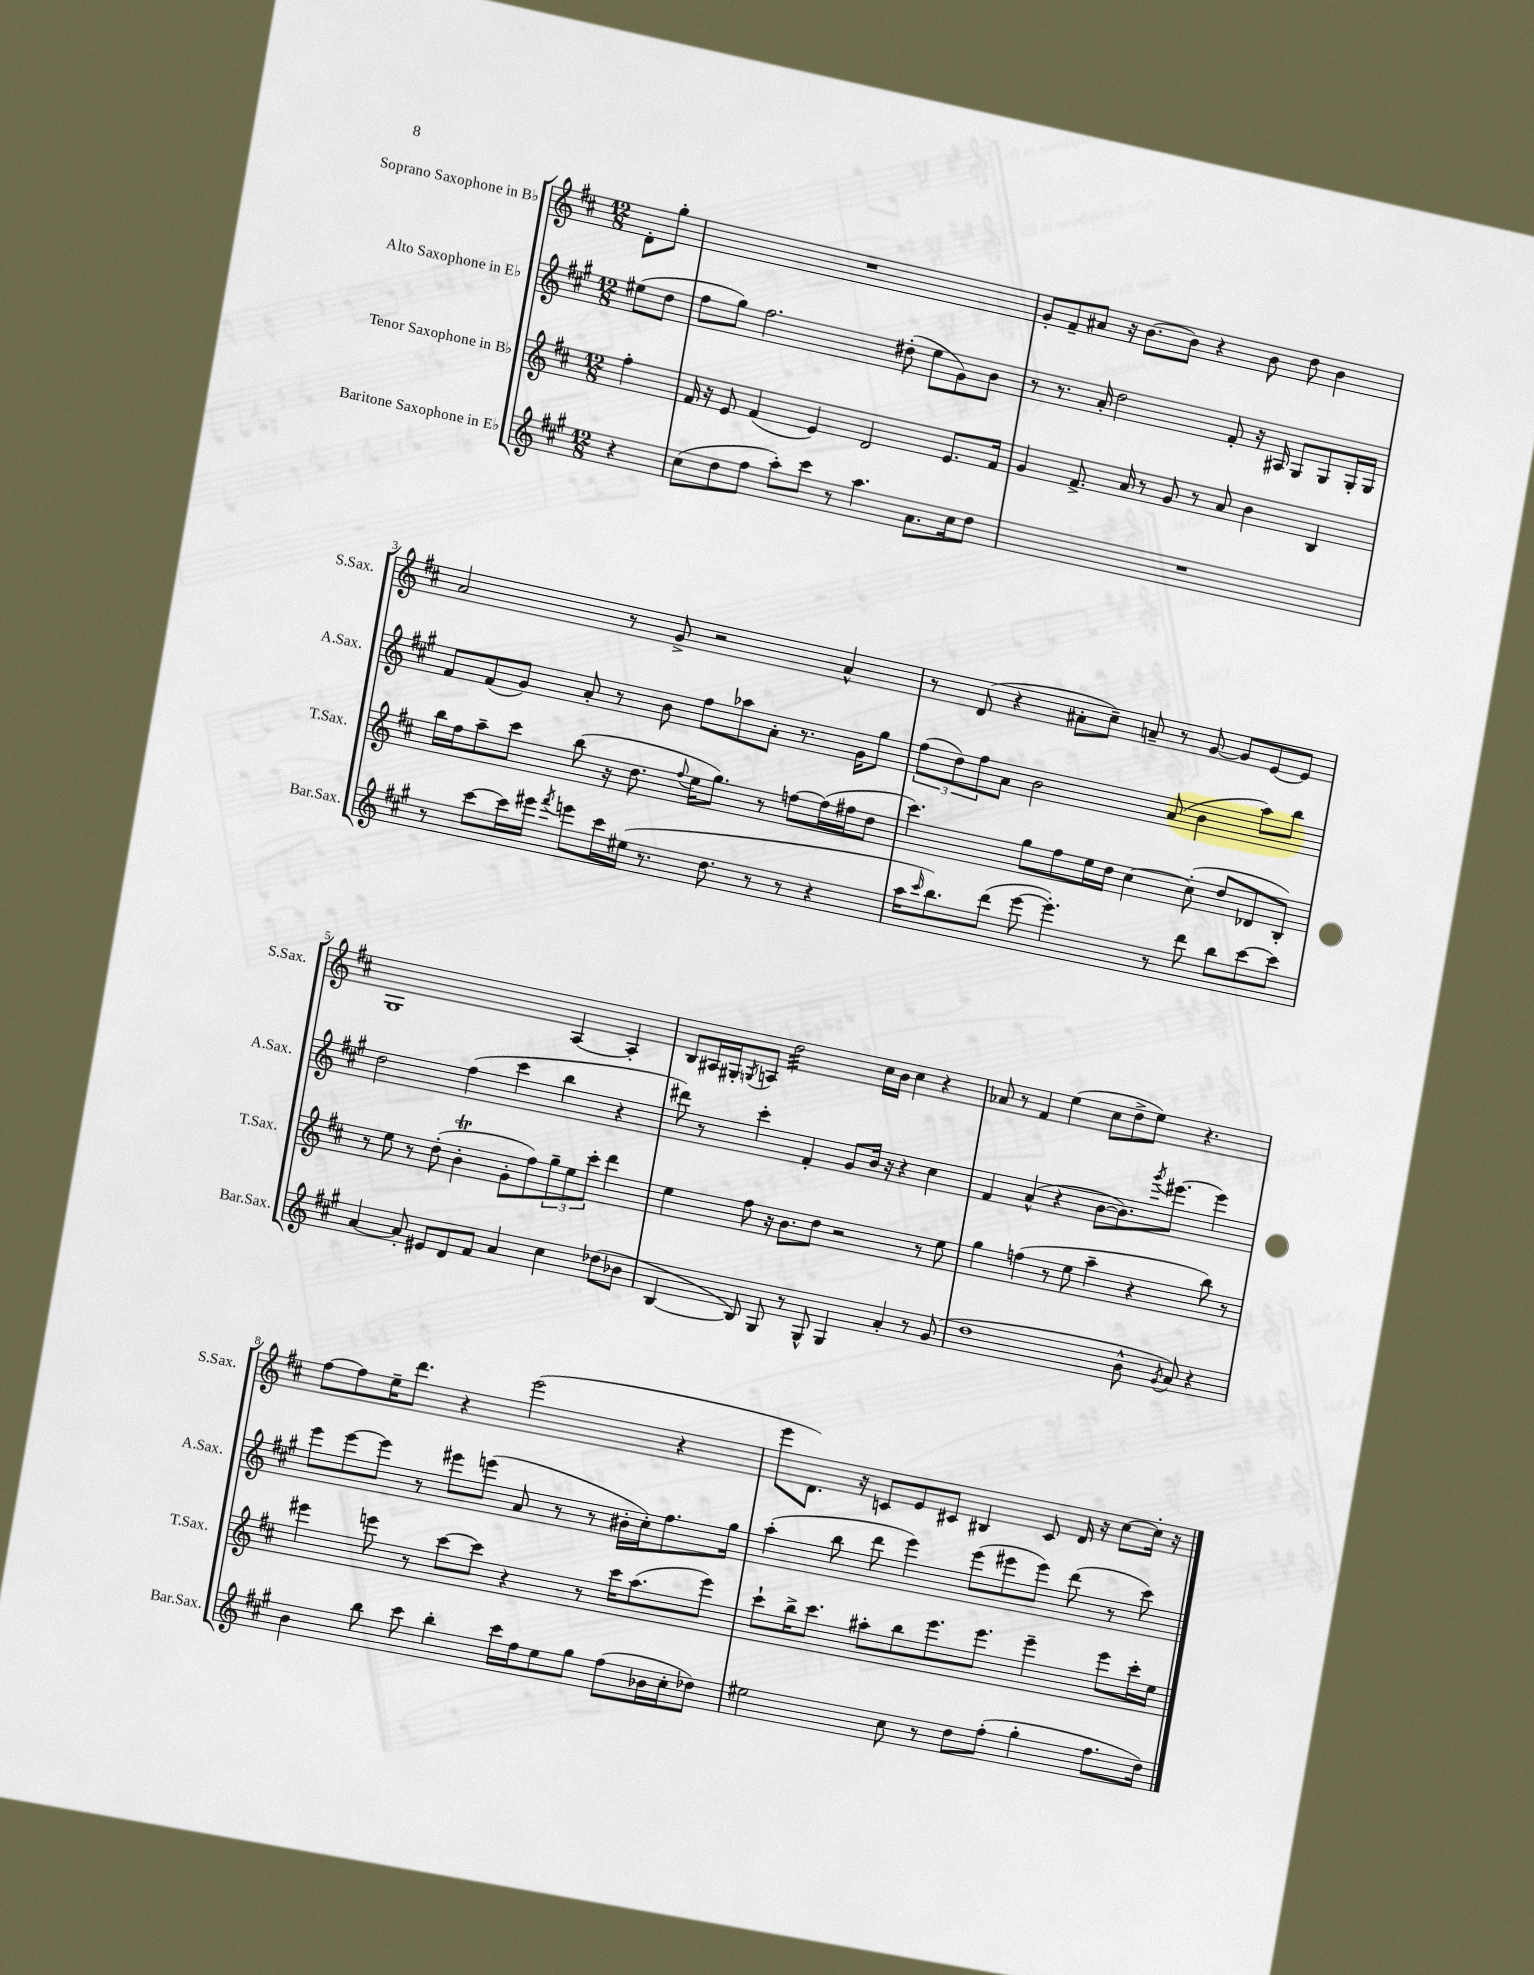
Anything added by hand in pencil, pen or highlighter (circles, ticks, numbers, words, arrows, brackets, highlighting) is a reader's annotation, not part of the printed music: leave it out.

**kern	**kern	**kern	**kern
*part4	*part3	*part2	*part1
*staff4	*staff3	*staff2	*staff1
*I"Baritone Saxophone in E♭	*I"Tenor Saxophone in B♭	*I"Alto Saxophone in E♭	*I"Soprano Saxophone in B♭
*I'Bar.Sax.	*I'T.Sax.	*I'A.Sax.	*I'S.Sax.
*clefG2	*clefG2	*clefG2	*clefG2
*k[f#c#g#]	*k[f#c#]	*k[f#c#g#]	*k[f#c#]
*M12/8	*M12/8	*M12/8	*M12/8
=	=	=	=
4r	4ff#'\	(8ee#X\L	8d'\L
.	.	8dd\J	8gg'\J
=1	=1	=1	=1
(8cc#\L	16f#/	8ff#\L	1.r
.	16r	.	.
8dd\	8e/	8gg#\J)	.
8ff#\J	(4f#/	2.ff#\	.
8aa'\L)	.	.	.
8ccc#\J	4e/)	.	.
8r	.	.	.
4.aa\	2d/	.	.
.	.	(8dd#X'\	.
8.a\L	.	8ee\L	.
.	8.e/L	8g#\)	.
16cc#\k	.	.	.
8dd\J	.	8b\J	.
.	16f#/Jk	.	.
=2	=2	=2	=2
1.r	4g/	8r	8g'/L
.	.	8.r	8f#~/
.	8.f#^/	.	8a#X/J
.	.	16a'/	.
.	.	2dd\	16r
.	16a/	.	[8.b\L
.	8r	.	.
.	8g/	.	8b\J]
.	8r	.	4r
.	8a/	8f#'/	.
.	4b\	16r	8b\
.	.	16A#X/	.
.	.	8G#/L	8dd\
.	4B/	8G#/	4b\
.	.	16G#'/L	.
.	.	16G#/JJ	.
!!LO:LB:g=z
=3	=3	=3	=3
8r	16bb\LL	8f#/L	2a/
.	16ff#\J	.	.
[8ccc#\L	8aa~\	(8f#/	.
16ccc#\L]	8ccc#\J	8g#/J)	.
16eee#X\JJ	.	.	.
8qfff#/	.	.	.
8eeen\L	(8bb\	8a'/	.
16ccc#\L	16r	8r	8r
(16ee#X\JJ	8.dd\	.	.
8.r	.	8b\	8g^/
.	8qqff#/	.	.
.	16ee\KL	8ff#\L	2r
8.dd\	8.gg\J)	.	.
.	.	8aa-X\	.
8r	8r	8a'\J	.
8r	[8ffn\L	8.r	.
4r	(16ff\L]	.	4a^^/
.	16ff#X\J	16g#\KL	.
.	8dd\J	8gg#\J	.
=4	=4	=4	=4
16aa\KL	4.ccc#\)	(12ff#\L	8r
16qqccc#/	.	.	.
8.bb\)	.	.	.
.	.	12dd\)	.
.	.	.	(8d/
.	.	12ff#\	.
(8ddd\J	.	8a\J	4r
[8eee\	8gg\L	2b\	.
4.eee'\])	8ff#\	.	8a#X'\L
.	16ee\L	.	8cc#~\J)
.	16dd\JJ	.	.
.	[4cc#\	.	8an~/
8r	.	(8a/	8r
8ddd\	(8cc#'\]	4b\	[8g/
8bb\L	8dd/L	.	8g/L]
[8ccc#\	8d-X/	8aa\L)	[8e/
8ccc#\J]	8B'/J)	8bb\J	8e/J]
!!LO:LB:g=z
=5	=5	=5	=5
[4a/	8r	2dd\	1G
.	8ee\	.	.
8a'/]	8r	.	.
8e#X/L	(8dd'\	.	.
8d/	4bT'\	(4ff#\	.
8f#/J	.	.	.
4a/	8g'\L	4ccc#\	.
.	8ff#\)	.	.
4cc#\	12gg~\	4bb\	[4A/
.	12ee\	.	.
.	12ccc#'\J	.	.
(8dd-X\L	4ddd\	4r	4A'/]
8b-X\J	.	.	.
=6	=6	=6	=6
[4B/	4ee\	8ddd#X\)	8B/L
.	.	8r	16A#X/L
.	.	.	16G#X'/J
.	.	.	8qGn/
8B/])	8ff#\	4ccc#'\	8An/J
*	*	*	*tremolo
8G#/	16r	.	32dd\LLL
.	.	.	32dd\
.	8.b\L	.	32dd\
.	.	.	32dd\
8r	.	4f#'/	32dd\
.	.	.	32dd\
.	.	.	32dd\
.	.	.	32dd\
8G#^^/	8dd\J	.	32dd\
.	.	.	32dd\
.	.	.	32dd\
.	.	.	32dd\
4G#/	2r	8g#/L	32dd\
.	.	.	32dd\
.	.	.	32dd\
.	.	.	32dd\JJJ
*	*	*	*Xtremolo
.	.	16b/Jk	16cc#\LL
.	.	16r	16b\JJ
4a'/	.	4r	4cc#\
8r	8r	4cc#\	4r
(8g#/	8ee\	.	.
=7	=7	=7	=7
1dd	4gg\	4f#/	8a-X/
.	.	.	8r
.	(4ffn\	(4a^^/	4f#/
.	8r	4r	(4ee\
.	8ee\	.	.
.	4aa~\	[8b\L	8cc#\L
.	.	8.b\])	8dd^\
8b^^\	4r	.	8ee\J)
.	.	8qggg#/	.
.	.	[8.eee#X\J	.
8qg#/	.	.	.
8a/)	.	.	4.r
4r	8bb\)	4eee#\]	.
.	8r	.	.
!!LO:LB:g=z
=8	=8	=8	=8
4b\	4eee#X\	8eee\L	[8ff#\L
.	.	[8eee\	8ff#\]
8bb\	8eeen\	8eee\J]	16ee~\K
.	.	.	8.ddd\J
8ccc#\	8r	8r	.
4bb'\	[8ccc#\L	8eee#X\L	4r
.	8ccc#\J]	(8eeen\J	.
16ccc#\LL	4r	8a/	(2eee\
16ff#\J	.	.	.
8ee\	.	8r	.
8gg#\J	8r	8r	.
(8ff#\L	16ccc#\KL	16b#X'\LL	.
.	(8.aa\	16cc#'\J)	.
16b-X\L	.	8.ff#\	4r
16cc#'\J	.	.	.
8dd-X\J)	8eee\J)	.	.
.	.	16gg#\Jk	.
=9	=9	=9	=9
2ee#X\	8ccc#`\L	(4aa'\	8eee\L
.	16bb^\K	.	8.d\J)
.	8.ccc#\J	.	.
.	.	8bb\	.
.	.	.	16r
.	8aa#X'\L	8ddd\	8cn/L
8cc#\	8bb\	4eee\)	8e/
8r	8.eee\	.	8c#X/J
8dd\L	.	(8eee\L	4B#X/
.	8.eee\J	.	.
(8ff#'\J	.	8eee#X\	.
4gg#'\	4eee~\	8eee#\J)	8c#/
.	.	(8ddd\	16d/
.	.	.	16r
8.ff#\L	8eee\L	8r	[8cc#\L
.	16ccc#'\L	8ccc#\)	16cc#'\Jk]
16dd\Jk)	16ee\JJ	.	16r
==	==	==	==
*-	*-	*-	*-
